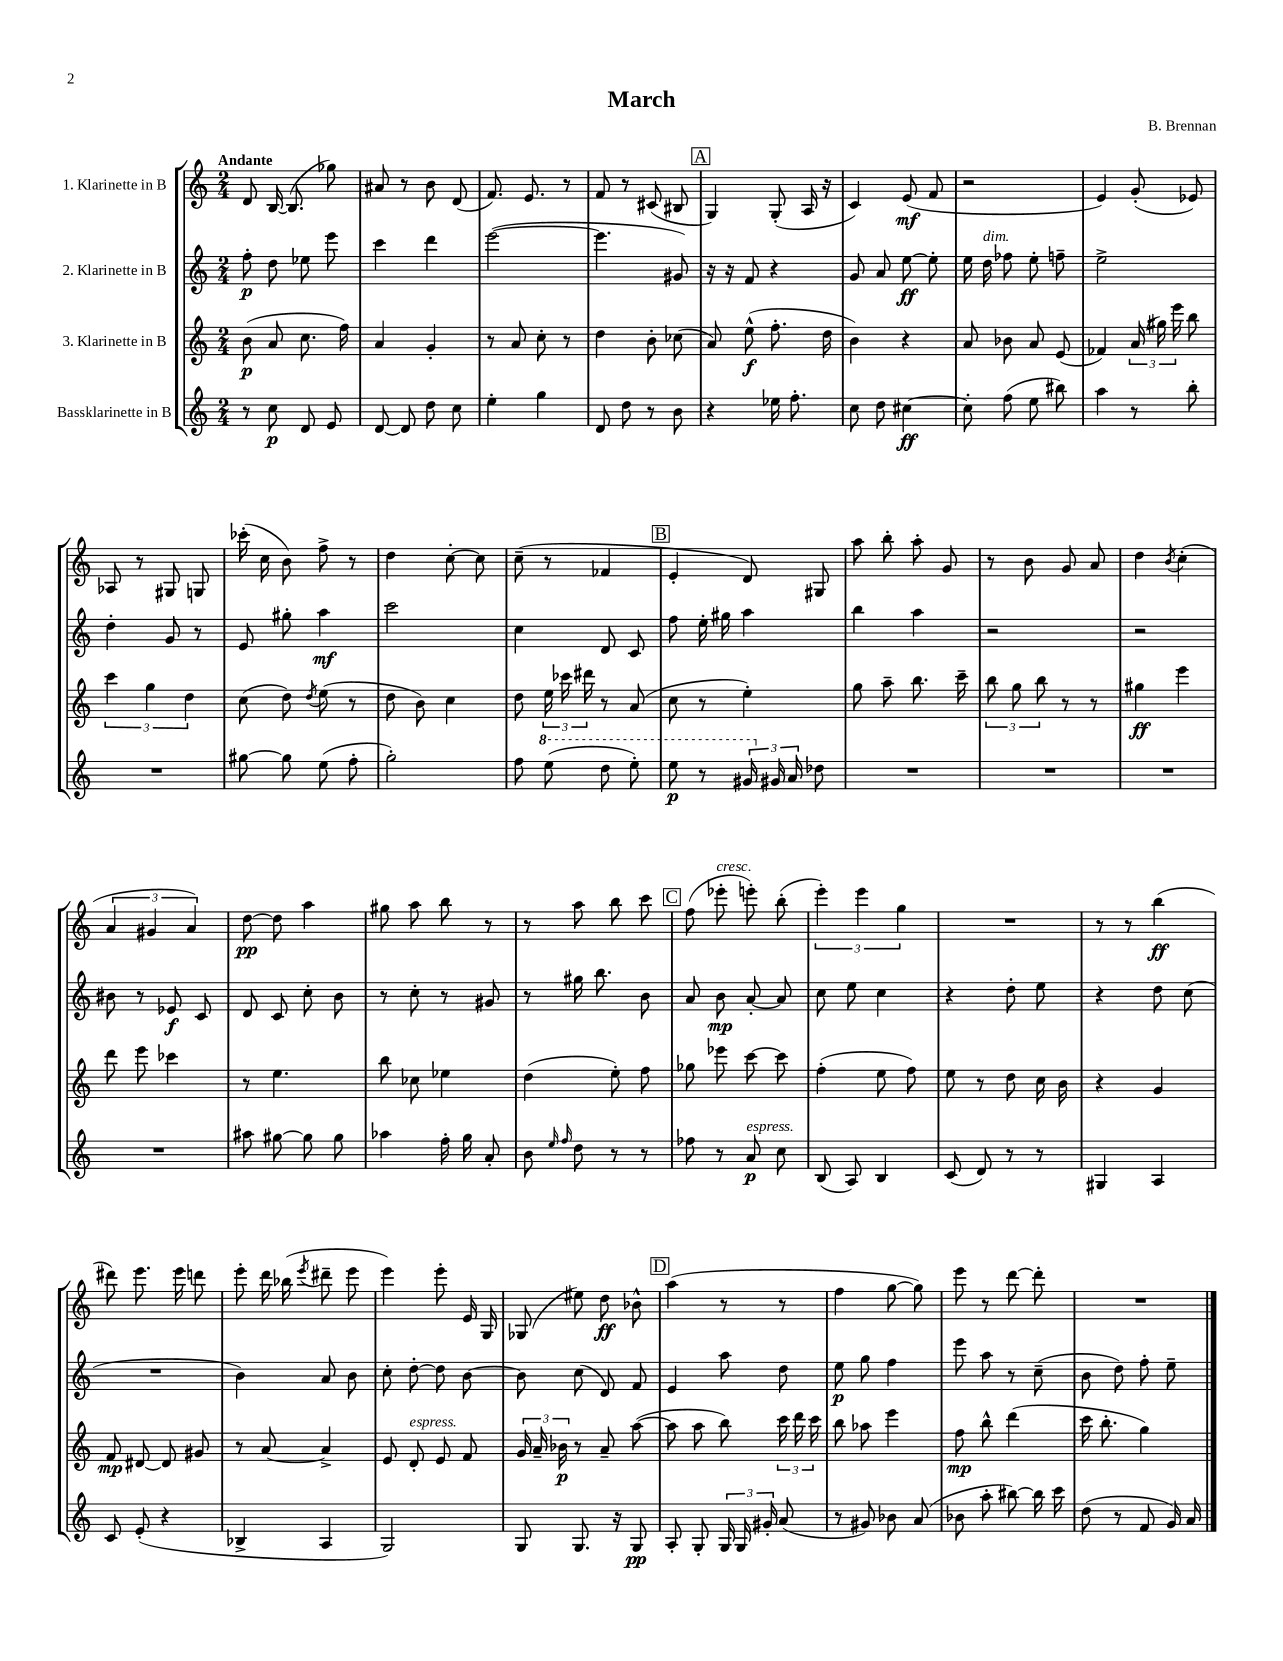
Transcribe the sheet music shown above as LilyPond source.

\header { title = "March" composer = "B. Brennan" }
<<
\new StaffGroup <<
\new Staff = "s0" \with { instrumentName = "1. Klarinette in B" } {
    \clef treble \key c \major \numericTimeSignature \time 2/4 \tempo "Andante"
    \autoBeamOff d'8 b16~ b8.( ges''8) |
    ais'8 r8 b'8 d'8( |
    f'8.) e'8. r8 |
    f'8 r8 cis'8( bis8 |
    \mark \markup { \box "A" } g4) g8-.( a16 r16 |
    c'4) e'8\mf( f'8 |
    r2 |
    e'4) g'8-.( ees'8) |
    aes8 r8 gis8 g8 |
    ces'''16-.( c''16 b'8) f''8-> r8 |
    d''4 c''8~-. c''8 |
    c''8--( r8 fes'4 |
    \mark \markup { \box "B" } e'4-. d'8) gis8 |
    a''8 b''8-. a''8-. g'8 |
    r8 b'8 g'8 a'8 |
    d''4 \acciaccatura { b'8 } c''4-.( |
    \tuplet 3/2 { a'4 gis'4 a'4) } |
    d''8~\pp d''8 a''4 |
    gis''8 a''8 b''8 r8 |
    r8 a''8 b''8 c'''8 |
    \mark \markup { \box "C" } f''8( ees'''8-.^\markup { \italic "cresc." } e'''8-.) b''8-.( |
    \tuplet 3/2 { e'''4-.) e'''4 g''4 } |
    R2 |
    r8 r8 b''4\ff( |
    dis'''8) e'''8. e'''16 d'''8 |
    e'''8-. d'''16 bes''16( \acciaccatura { e'''8 } dis'''8-- e'''8 |
    e'''4) e'''8-. e'16 g16 |
    ges8( eis''8) d''8\ff bes'8-^ |
    \mark \markup { \box "D" } a''4( r8 r8 |
    f''4 g''8~ g''8) |
    e'''8 r8 d'''8~ d'''8-. |
    R2 \bar "|." |
}
\new Staff = "s1" \with { instrumentName = "2. Klarinette in B" } {
    \clef treble \key c \major \numericTimeSignature \time 2/4
    \autoBeamOff f''8-.\p d''8 ees''8 e'''8 |
    c'''4 d'''4 |
    e'''2~( |
    e'''4. gis'8) |
    \mark \markup { \box "A" } r16 r16 f'8 r4 |
    g'8 a'8 e''8~\ff e''8-. |
    e''16 d''16^\markup { \italic "dim." } fes''8 e''8-. f''8-- |
    e''2-> |
    d''4-. g'8 r8 |
    e'8 gis''8-. a''4\mf |
    c'''2 |
    c''4 d'8 c'8 |
    \mark \markup { \box "B" } f''8 e''16-. gis''16 a''4 |
    b''4 a''4 |
    r2 |
    r2 |
    bis'8 r8 ees'8\f c'8 |
    d'8 c'8 c''8-. b'8 |
    r8 c''8-. r8 gis'8 |
    r8 gis''16 b''8. b'8 |
    \mark \markup { \box "C" } a'8 b'8\mp a'8~-. a'8 |
    c''8 e''8 c''4 |
    r4 d''8-. e''8 |
    r4 d''8 c''8( |
    R2 |
    b'4) a'8 b'8 |
    c''8-. d''8~-. d''8 b'8~ |
    b'8 c''8( d'8) f'8 |
    \mark \markup { \box "D" } e'4 a''8 d''8 |
    e''8\p g''8 f''4 |
    e'''8 a''8 r8 c''8--( |
    b'8 d''8) f''8-. e''8-- \bar "|." |
}
\new Staff = "s2" \with { instrumentName = "3. Klarinette in B" } {
    \clef treble \key c \major \numericTimeSignature \time 2/4
    \autoBeamOff b'8\p( a'8 c''8. f''16) |
    a'4 g'4-. |
    r8 a'8 c''8-. r8 |
    d''4 b'8-. ces''8( |
    \mark \markup { \box "A" } a'8) e''8-^\f( f''8.-. d''16 |
    b'4) r4 |
    a'8 bes'8 a'8 e'8( |
    fes'4) \tuplet 3/2 { a'16( gis''16) e'''16 } b''8 |
    \tuplet 3/2 { c'''4 g''4 d''4 } |
    c''8( d''8) \acciaccatura { d''8 } e''8( r8 |
    d''8 b'8) c''4 |
    d''8 \tuplet 3/2 { e''16 ces'''16 dis'''16 } r8 a'8( |
    \mark \markup { \box "B" } c''8 r8 e''4-.) |
    g''8 a''8-- b''8. c'''16-- |
    \tuplet 3/2 { b''8 g''8 b''8 } r8 r8 |
    gis''4\ff e'''4 |
    d'''8 e'''8 ces'''4 |
    r8 e''4. |
    b''8 ces''8 ees''4 |
    d''4( e''8-.) f''8 |
    \mark \markup { \box "C" } ges''8 ees'''8 c'''8~ c'''8 |
    f''4-.( e''8 f''8) |
    e''8 r8 d''8 c''16 b'16 |
    r4 g'4 |
    f'8\mp dis'8~ dis'8 gis'8 |
    r8 a'8~ a'4-> |
    e'8 d'8-.^\markup { \italic "espress." } e'8 f'8 |
    \tuplet 3/2 { g'16 a'16-- bes'16\p } r8 a'8-- a''8~( |
    \mark \markup { \box "D" } a''8 a''8 b''8) \tuplet 3/2 { c'''16 d'''16 c'''16 } |
    b''8 aes''8 e'''4 |
    f''8\mp b''8-^ d'''4( |
    c'''16 b''8.-. g''4) \bar "|." |
}
\new Staff = "s3" \with { instrumentName = "Bassklarinette in B" } {
    \clef treble \key c \major \numericTimeSignature \time 2/4
    \autoBeamOff r8 c''8\p d'8 e'8 |
    d'8~ d'8 d''8 c''8 |
    e''4-. g''4 |
    d'8 d''8 r8 b'8 |
    \mark \markup { \box "A" } r4 ees''16 f''8.-. |
    c''8 d''8 cis''4~\ff |
    cis''8-. f''8( e''8 bis''8) |
    a''4 r8 b''8-. |
    R2 |
    gis''8~ gis''8 e''8( f''8-. |
    g''2-.) |
    f''8 \ottava #1 e'''8( d'''8 e'''8-.) |
    \mark \markup { \box "B" } e'''8\p r8 \tuplet 3/2 { gis''16 \ottava #0 gis'16 a'16 } des''8 |
    R2 |
    R2 |
    R2 |
    R2 |
    ais''8 gis''8~ gis''8 gis''8 |
    aes''4 f''16-. g''16 a'8-. |
    b'8 \grace { e''16 f''16 } d''8 r8 r8 |
    \mark \markup { \box "C" } fes''8 r8 a'8\p^\markup { \italic "espress." } c''8 |
    b8( a8) b4 |
    c'8( d'8) r8 r8 |
    gis4 a4 |
    c'8 e'8-.( r4 |
    bes4-> a4 |
    g2) |
    g8 g8. r16 g8\pp |
    \mark \markup { \box "D" } a8-. g8-. \tuplet 3/2 { g16 g16 gis'16-. } a'8( |
    r8 gis'8) bes'8 a'8( |
    bes'8 a''8-. bis''8~) bis''16 c'''16 |
    d''8( r8 f'8 g'16) a'16 \bar "|." |
}
>>
>>
\layout { \context { \Score \remove "Bar_number_engraver" } }
